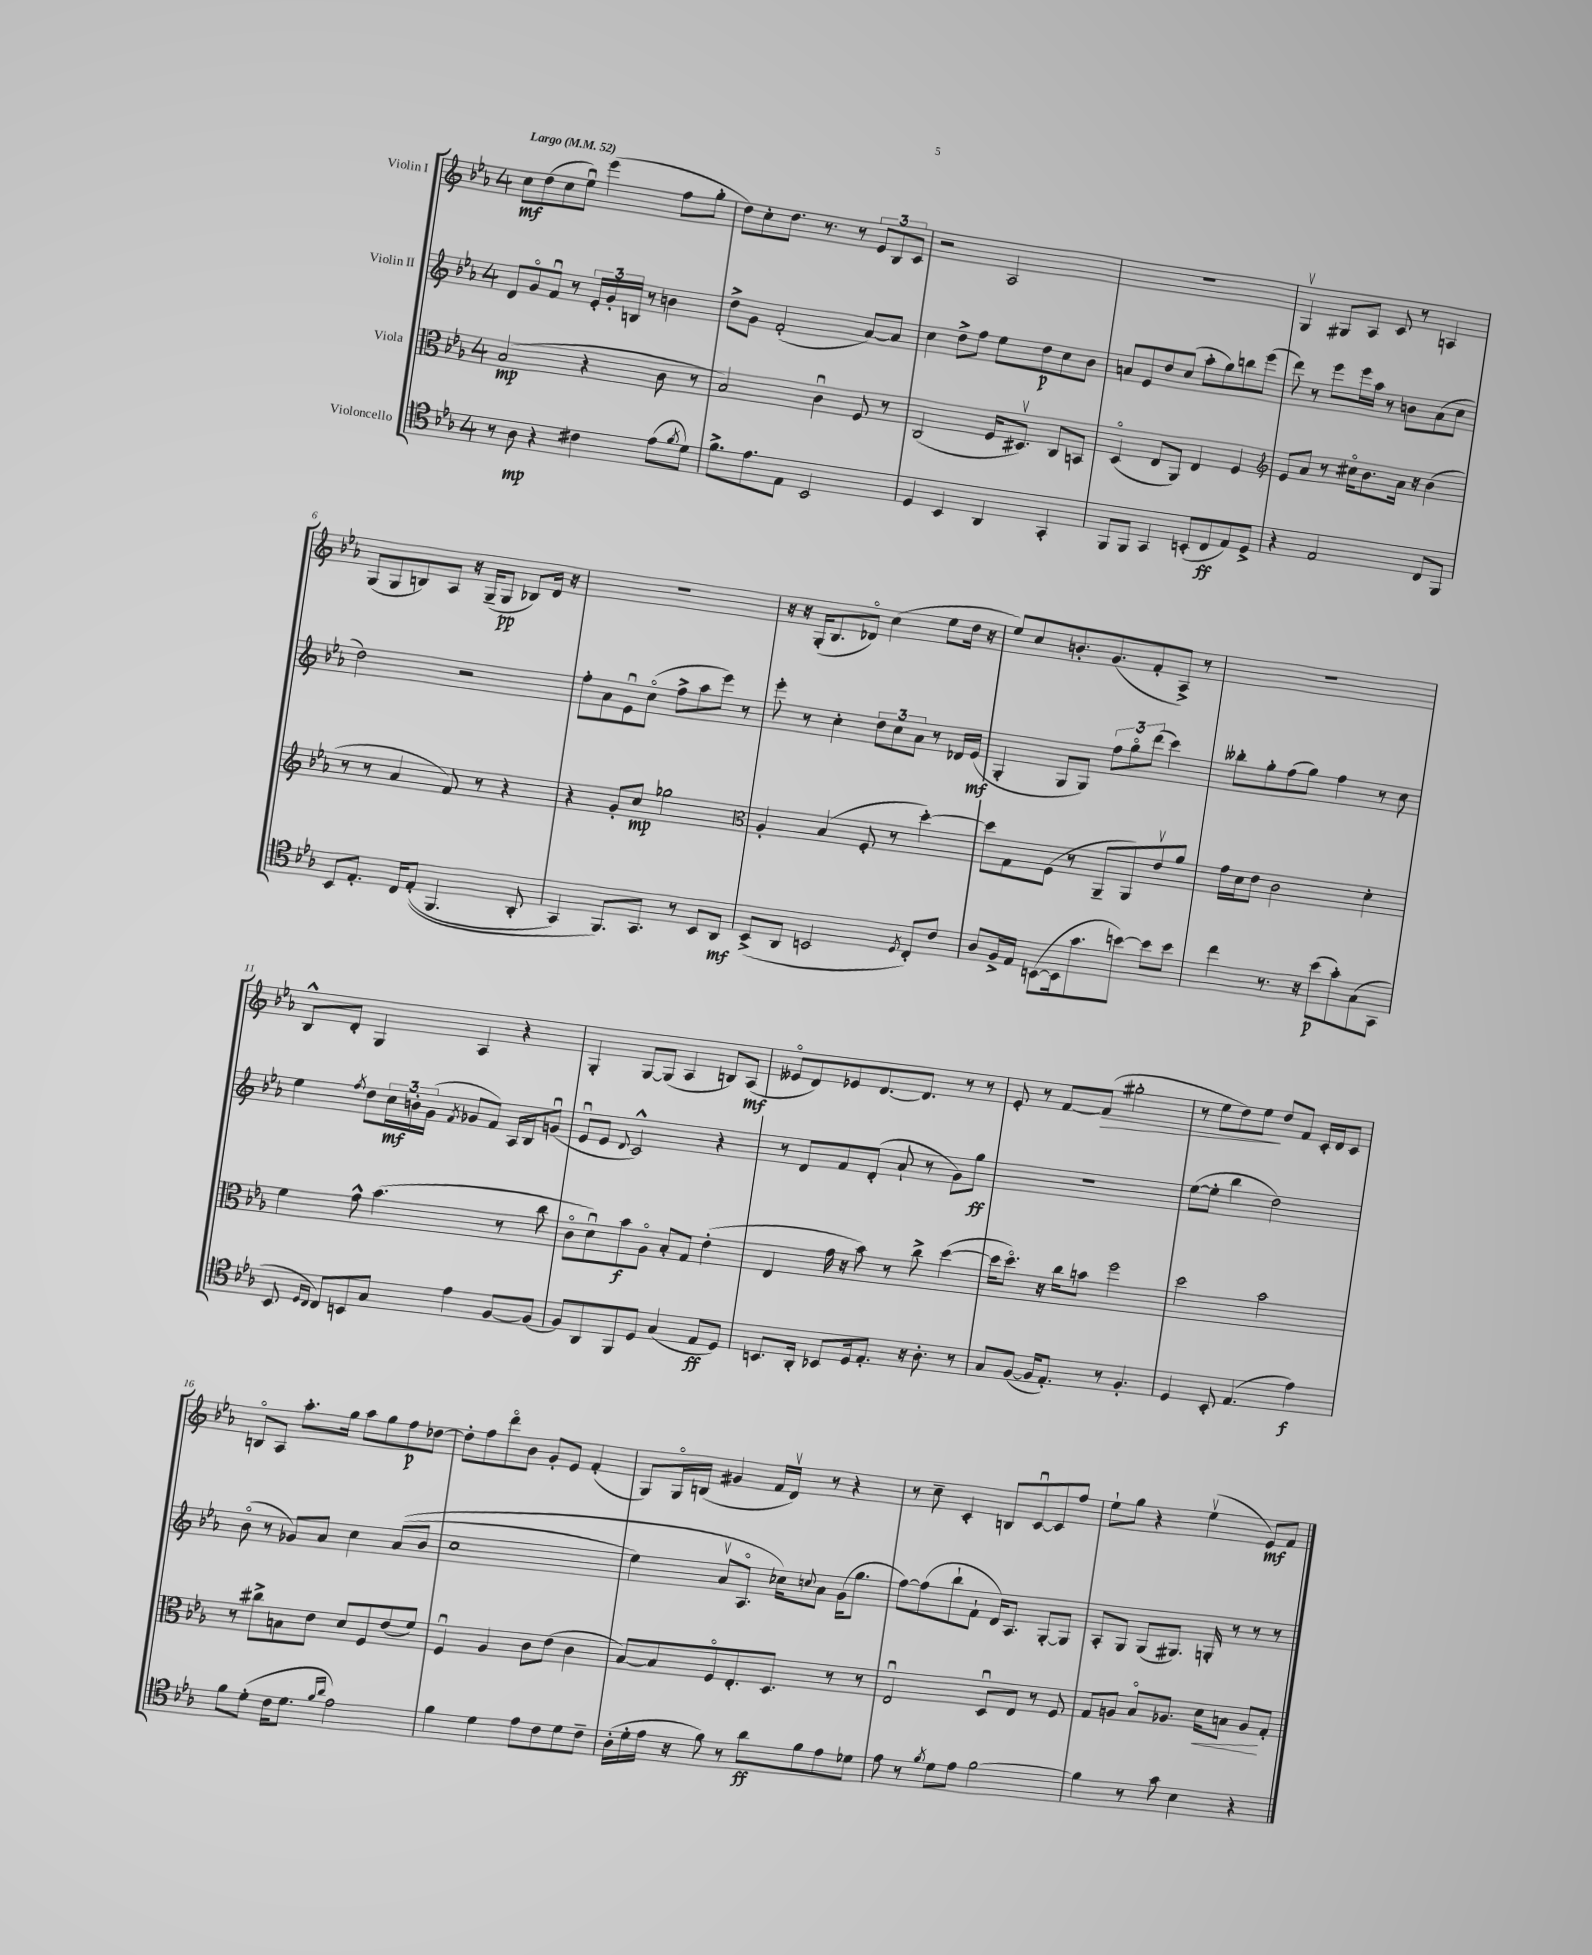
<<
\new StaffGroup <<
\new Staff = "s0" \with { instrumentName = "Violin I" } {
    \clef treble \key ees \major \once \override Staff.TimeSignature.style = #'single-digit \time 4/4 \tempo "Largo" 4 = 52
    c''8\mf d''8( c''8 ees''8\downbow) ees'''4( f''8 g''8-. |
    d''8) c''8-. d''8. r8. r8 \tuplet 3/2 { ees'8 bes8 c'8 } |
    r2 aes2 |
    R1 |
    g4\upbow gis8 aes8 c'8 r8 a4 |
    g8( g8 b8) aes8 r16 g16--( g8\pp bes8) d'16 r16 |
    R1 |
    r16 r16 g16-.( bes8. des'8\flageolet) c''4( ees''8 d''16 r16 |
    ees''8) c''8 b'8.-. g'8.( f'8-. aes8->) r8 |
    R1 |
    bes8-^ d'8-. g4 aes4 r4 |
    g4-. g8~ g8( aes4 b8) aes8\mf( |
    eeses'8\flageolet d'8) ees'8 d'8.~ d'8. r8 r8 |
    ees'8-. r8 f'8~ f'8\>( gis''2-. |
    r8 ees''8 d''8) ees''8\! d''8 f'8 c'16-. d'16 c'8 |
    b8\flageolet aes8 aes''8.-. g''16 aes''8 g''8 f''8\p des''8~ |
    des''8-. f''8 d'''8\flageolet bes'8 g'8-. ees'8 f'4-.( |
    g8) g16\flageolet b16( gis'4 f'16 d'16\upbow) r8 r4 |
    r8 c''8-- c'4-. b8 c'8~\downbow c'8 f''8 |
    ees''8-! g''8 r4 ees''4\upbow( ees'8\mf) f'8 \bar "|." |
}
\new Staff = "s1" \with { instrumentName = "Violin II" } {
    \clef treble \key ees \major \once \override Staff.TimeSignature.style = #'single-digit \time 4/4
    d'8 g'8\flageolet f'8\downbow r8 \tuplet 3/2 { ees'16-. g'16-. b16 } r8 b'4 |
    d''8-> g'8 f'2-.( aes'8~) aes'8 |
    c''4 d''8-> f''8 ees''8 d''8\p c''8 bes'8 |
    a'8 ees'8 d''8 c''8( aes''8-. g''8) b''8 ees'''8( |
    d'''8) r8 ees'''8 ees'''16 aes''16 r8 b'8 aes'8( c''8 |
    d''2) r2 |
    f''8-. aes'8 ees'8\downbow c''8\flageolet( f''8-> aes''8 ees'''8) r8 |
    ees'''8-. r8 c''4-. \tuplet 3/2 { d''8 c''8 aes'8 } r8 des'16 ees'16\mf( |
    g4-. g8 g8) \tuplet 3/2 { f''8 g''8\flageolet d'''8( } c'''4) |
    beses''8-. g''8-. f''8( g''8) f''4 r8 c''8 |
    ees''4 \acciaccatura { f''8 } d''8 \tuplet 3/2 { c''16\mf b'16-. g'16( } \acciaccatura { f'8 } ges'8 f'8) aes16 bes16 g'8\downbow( |
    ees'8\downbow ees'8 \appoggiatura { d'8 } c'2-^) r4 |
    r8 d'8 f'8 d'8-.( aes'8-! r8 g'8) g''8\ff |
    R1 |
    ees''8~( ees''8-. bes''4 d''2) |
    bes'8\flageolet( r8 ges'8) aes'8 c''4 aes'8(\( bes'8 |
    c''1 |
    ees''4) aes'8\upbow aes8.\flageolet ces''16\) \appoggiatura { c''8 } aes'8 g'16( g''8. |
    f''8~) f''8( bes''8-! f'8-! d'16) aes8. g8~-. g8 |
    aes8-. g8 g8( gis8.) g16-. r8 r8 r8 \bar "|." |
}
\new Staff = "s2" \with { instrumentName = "Viola" } {
    \clef alto \key ees \major \once \override Staff.TimeSignature.style = #'single-digit \time 4/4
    bes2\mp( r4 c'8 r8 |
    bes2) c'4\downbow f8 r8 |
    c2( f16 dis8.\upbow) c8 b,8 |
    d4\flageolet( ees8 aes,8) ees4 f4 |
    \clef treble ees'8 aes'8 r8 cis''16\flageolet bes'8. aes'16 r16 bes'4( |
    r8 r8 aes'4 f'8) r8 r4 |
    r4 g'8-. c''8\mp ges''2 |
    \clef alto aes4-. bes4( f8-. r8 d''4~-.) |
    d''8 g8 f8( r8 aes,8-- aes,8) ees'8\upbow aes'8 |
    g'16 d'16 ees'8 c'2 d'4-. |
    f'4 g'8-^ bes'4.( r8 c''8 |
    c'8\flageolet d'8\downbow) bes'8\f aes8\flageolet bes8-. g8 ees'4-.( |
    ees4 g'16 r16 bes'8) r8 c''8-> d''4~( |
    d''16 d''8.\flageolet) r16 c''16 b'8 f''2 |
    d''2 bes'2 |
    r8 cis''8-> b8 ees'8 d'8 f8 ees'8( f'8) |
    f4\downbow aes4 c'8 ees'8( c'4 |
    bes8~) bes8 f8\flageolet ees8.-. d8. r8 r8 |
    ees2\downbow d8\downbow ees8 r8 f8 |
    g8 a8 bes8\flageolet aes8. d'16\< b8 aes8\! g8-. \bar "|." |
}
\new Staff = "s3" \with { instrumentName = "Violoncello" } {
    \clef tenor \key ees \major \once \override Staff.TimeSignature.style = #'single-digit \time 4/4
    r8 aes8\mp r4 cis'4 ees'8( \acciaccatura { f'8 } d'8) |
    f'8.-> ees'8. ees8 bes,2 |
    d4 bes,4 aes,4 g,4-. |
    f,8 f,8 g,4 b,8-.( c8\ff ees8) d8-> |
    r4 ees2 c8 f,8 |
    bes,8 ees8.-. c16 ees8-.(\( f,4. aes,8-. |
    g,4) f,8.\) g,8. r8 bes,8 aes,8\mf |
    bes,8->( aes,8 b,2 \acciaccatura { d8 } c8-.) c'8 |
    aes8 f16-> ees16 b,8~( b,16 g'8. b'8~) b'8 b'8 |
    c''4 r8. r16 bes'8\p( g'8-.) g8( g,8 |
    bes,8 \grace { d16 c16 } c8) b,8 g8 ees'4 f8~ f8( |
    f8) aes,8 f,8 d8 g4( ees8\ff d8) |
    b,8. aes,16-. bes,8 d16 ees8.-. r16 aes8.-. r8 |
    g8 f8~( f16 ees8.-.) r8 f4.-. |
    d4 bes,8-. ees4.( ees'4\f) |
    f'8 d'8-.( c'16 d'8. \grace { f'16 aes'16 } ees'2) |
    f'4 d'4 ees'8 c'8 d'8 c'8-- |
    aes16-.( d'16-. ees'16 r16 f'8) r8 aes'8\ff f'8 ees'8 des'8 |
    ees'8 r8 \acciaccatura { f'8 } d'8 ees'8 f'2~ |
    f'4 r8 g'8 bes4 r4 \bar "|." |
}
>>
>>
